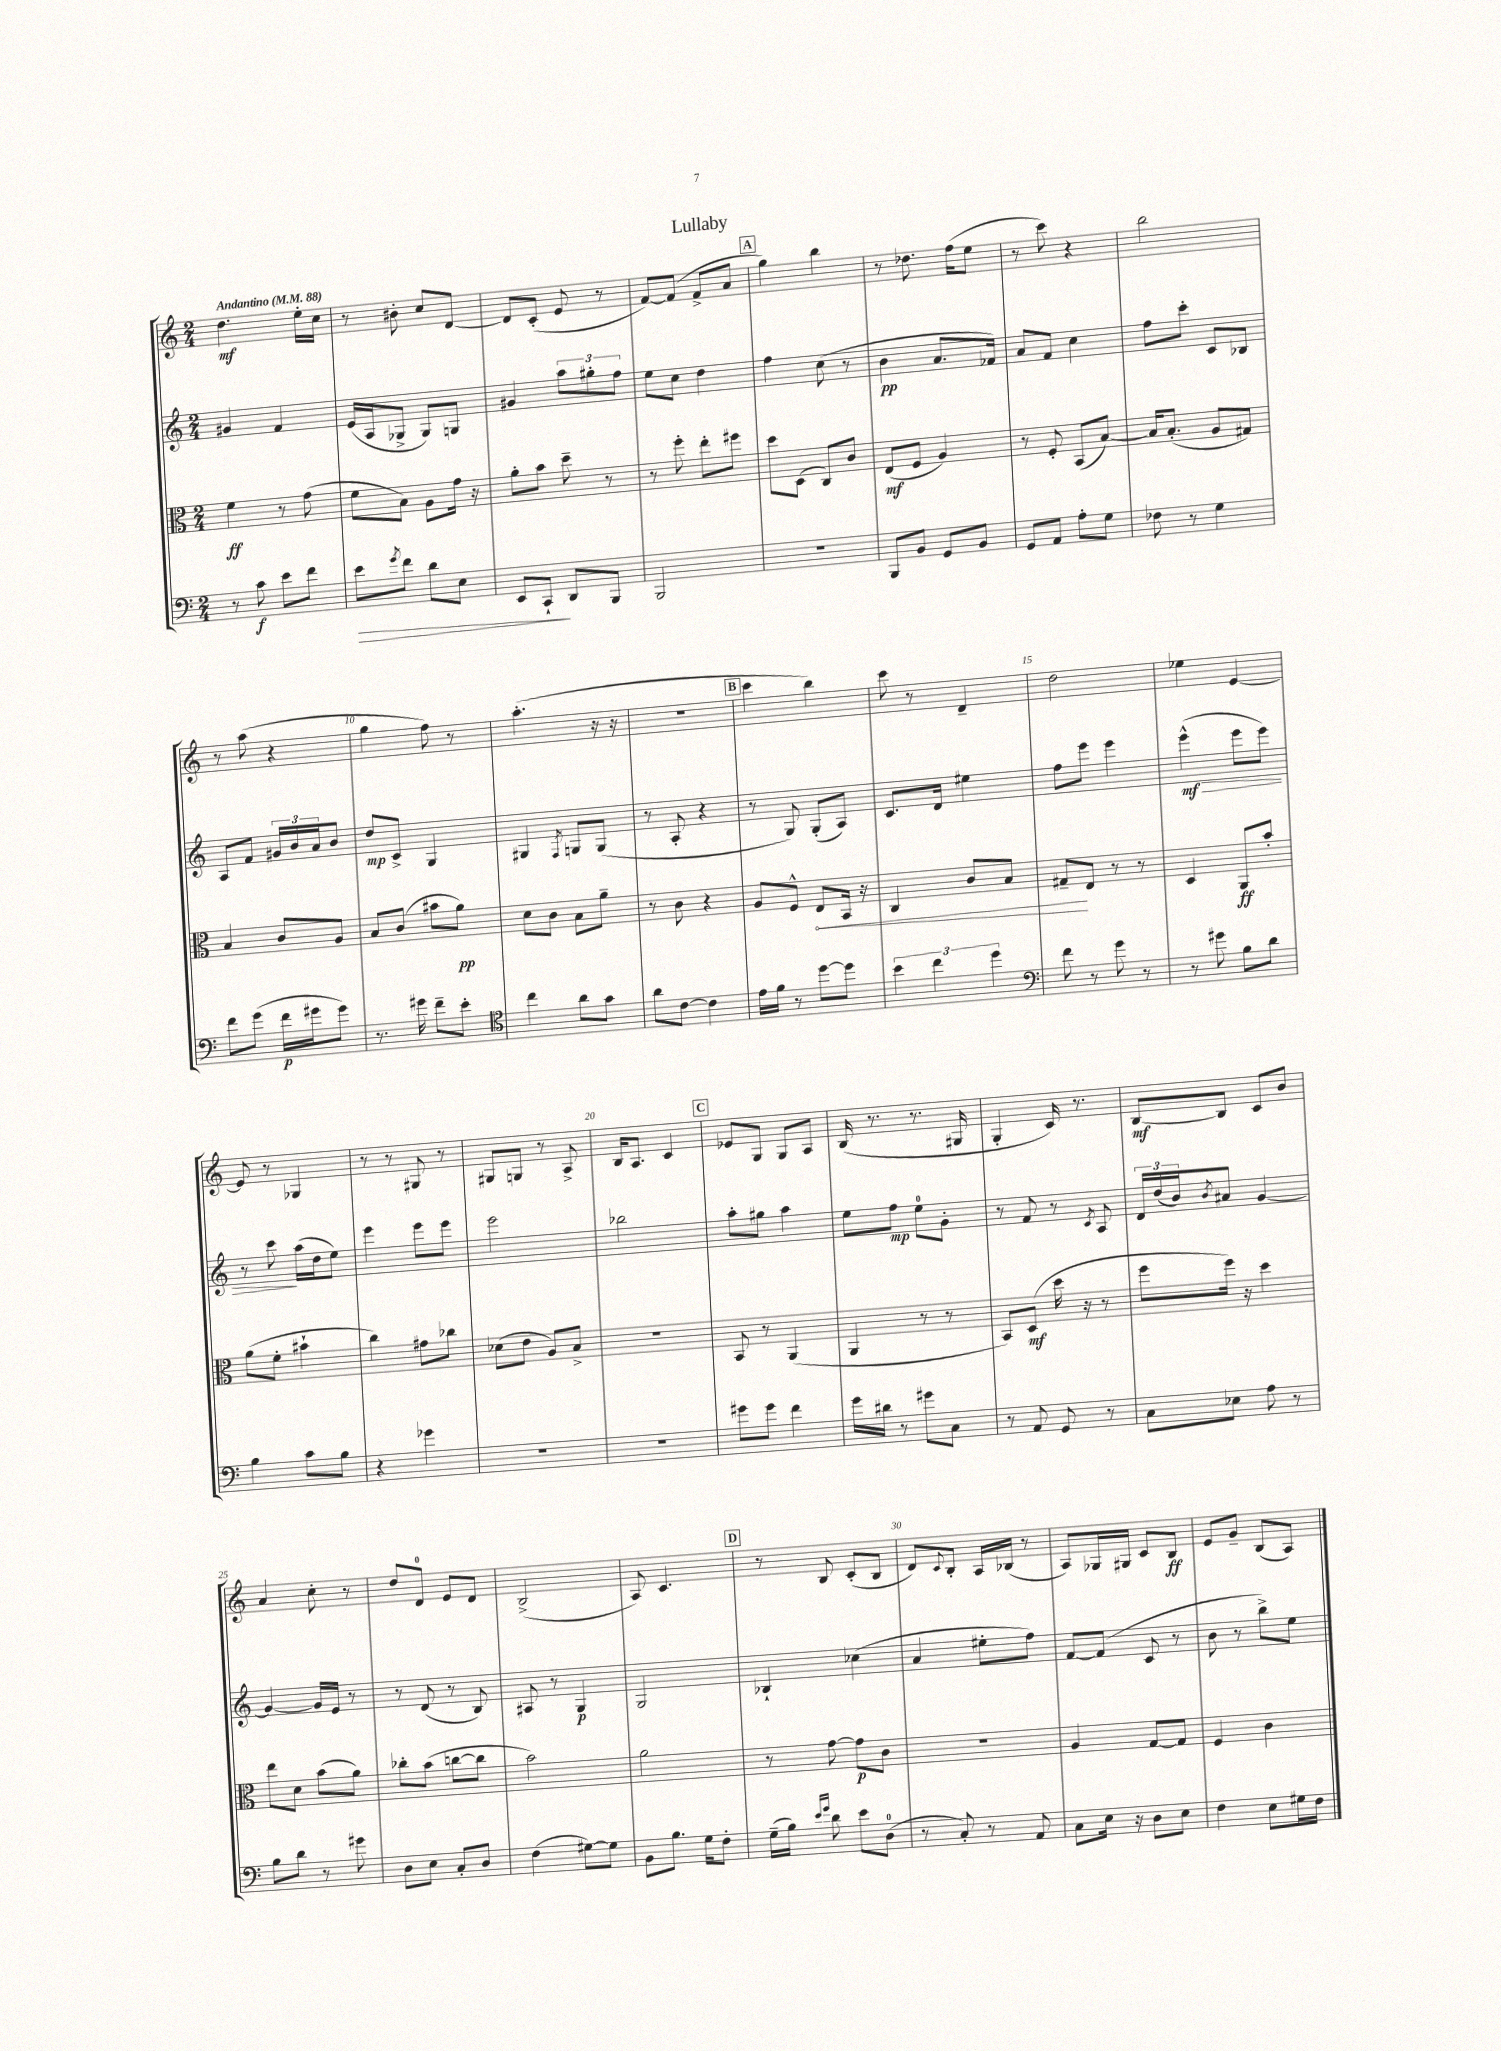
\header { title = "Lullaby" }
<<
\new StaffGroup <<
\new Staff = "s0" {
    \clef treble \key c \major \numericTimeSignature \time 2/4 \tempo "Andantino" 4 = 88
    d''4.\mf e''16-. c''16 |
    r8 bis'8-. c''8 d'8~ |
    d'8 c'8-.( e'8 r8 |
    f'8~) f'8( f'8-> a'8 |
    \mark \markup { \box "A" } g''4) b''4 |
    r8 des''8. f''16( e''8 |
    r8 c'''8) r4 |
    b''2 |
    r8 a''8( r4 |
    g''4 f''8) r8 |
    a''4.-.( r16 r16 |
    R2 |
    \mark \markup { \box "B" } c'''4 b''4) |
    c'''8 r8 d'4-- |
    d''2 |
    ees''4 e'4~ |
    e'8 r8 ges4 |
    r8 r8 gis8 r8 |
    gis8 g8 r8 a8-> |
    b16 a8. c'4 |
    \mark \markup { \box "C" } ees'8 g8 g8 a8 |
    b16( r8. r8. gis16 |
    g4-. c'16) r8. |
    b8~\mf b8 c'8 b'8 |
    a'4 c''8-. r8 |
    d''8 d'8-0 e'8 d'8 |
    b2->( |
    a8) c'4. |
    \mark \markup { \box "D" } r8 b8 c'8-.( b8 |
    d'8) \appoggiatura { c'8 } b8-. a16 bes16( r8 |
    a8) ges16 gis16 c'8 b8\ff |
    e'8 g'8-- b8( a8) \bar "|." |
}
\new Staff = "s1" {
    \clef treble \key c \major \numericTimeSignature \time 2/4
    gis'4 f'4 |
    e'16( a16 ges8-> ges8) g8 |
    gis'4 \tuplet 3/2 { a''8 gis''8-. f''8 } |
    e''8 c''8 d''4 |
    \mark \markup { \box "A" } f''4 c''8( r8 |
    b'4\pp a'8. fes'16) |
    a'8 f'8 c''4 |
    f''8 c'''8-. c'8 bes8 |
    a8 f'8 \tuplet 3/2 { gis'16 b'16 a'16 } b'8 |
    d''8\mp c'8-> g4 |
    gis4 \acciaccatura { f8 } g8 g8( |
    r8 a8-. r4 |
    \mark \markup { \box "B" } r8 g8) g8-.( a8) |
    c'8. d'16 eis''4 |
    f''8 e'''8 e'''4 |
    e'''4-^\mf\>( e'''8 e'''8) |
    r8 c'''8\! a''16( d''16 e''8) |
    e'''4 e'''8 e'''8 |
    e'''2 |
    bes''2 |
    \mark \markup { \box "C" } a''8-. gis''8 a''4 |
    e''8 f''8\mp e''8-0 g'8-. |
    r8 f'8 r8 \acciaccatura { c'8 } a8 |
    \tuplet 3/2 { d'16 d''16( b'16) } \acciaccatura { b'8 } ais'8 g'4~ |
    g'4~ g'16 e'16 r8 |
    r8 d'8( r8 b8) |
    ais8 r8 g4\p |
    g2 |
    \mark \markup { \box "D" } bes4-! ces''4( |
    a'4 eis''8-. f''8) |
    f'8~ f'8( c'8 r8 |
    b'8 r8 b''8->) e''8 \bar "|." |
}
\new Staff = "s2" {
    \clef alto \key c \major \numericTimeSignature \time 2/4
    f'4\ff r8 g'8( |
    f'8 b8) a8 g'16 r16 |
    a'8-. b'8 d''8-- r8 |
    r8 f''8-. e''8-. fis''8 |
    \mark \markup { \box "A" } d''8 d8( c8) c'8 |
    e8\mf( f8 a4) |
    r8 f8-. b,8( b8~) |
    b16 b8.-.( a8 gis8) |
    b4 c'8 a8 |
    b8 c'8( bis'8 a'8\pp) |
    d'8 c'8 b8 a'8-- |
    r8 c'8 r4 |
    \mark \markup { \box "B" } a8 f8-^ \once \override Hairpin.circled-tip = ##t e8\< b,16 r16 |
    c4 c'8 b8 |
    gis8--\! e8 r8 r8 |
    d4 a,8\ff b'8-. |
    a'8( f'8-. bis'4-! |
    c''4) gis'8 ces''8 |
    des'8( e'8 a8) b8-> |
    r2 |
    \mark \markup { \box "C" } b,8 r8 a,4( |
    a,4 r8 r8 |
    b,8) d8\mf( d''16 r16 r8 |
    f''8 f''16) r16 d''4 |
    e''8 d'8 b'8( a'8) |
    ces''8-. b'8( c''8~ c''8 |
    b'2) |
    a'2 |
    \mark \markup { \box "D" } r8 g'8~ g'8\p c'8 |
    r2 |
    a4 g8~ g8 |
    f4 c'4 \bar "|." |
}
\new Staff = "s3" {
    \clef bass \key c \major \numericTimeSignature \time 2/4
    r8 c'8\f e'8 f'8 |
    e'8\> \acciaccatura { g'8 } f'8 d'8 e8 |
    e,8 c,8-!\! d,8 b,,8 |
    b,,2 |
    \mark \markup { \box "A" } R2 |
    b,,8 b,8 g,8 b,8 |
    g,8 a,8 a8-. g8 |
    fes8 r8 g4 |
    f'8 g'8( f'16\p gis'16 gis'8) |
    r8. gis'16 f'8-- e'8-. |
    \clef tenor c''4 a'8 g'8 |
    a'8 c'8~ c'4 |
    \mark \markup { \box "B" } e'16 f'16 r8 d''8~ d''8 |
    \tuplet 3/2 { b'4 c''4 d''4 } |
    \clef bass f'8 r8 g'8 r8 |
    r8 gis'8 b8 d'8 |
    b4 c'8 b8 |
    r4 ges'4 |
    R2 |
    R2 |
    \mark \markup { \box "C" } gis'8 gis'8 f'4 |
    g'16 dis'16 r8 gis'8 c8 |
    r8 a,8 g,8 r8 |
    c8 ees8 a8 r8 |
    b8 d'8 r8 gis'8 |
    d8 e8 c8-. d8 |
    f4( gis8~) gis8 |
    b,8 b8. g16 f8-. |
    \mark \markup { \box "D" } g16--( b16) \grace { e'16 g'16 } d'8 e'8 d8-0( |
    r8 c8-.) r8 a,8 |
    c8 e16 r16 d8 e8 |
    f4 e8 gis16 f16 \bar "|." |
}
>>
>>
\layout { \context { \Score \override BarNumber.break-visibility = ##(#f #t #t) barNumberVisibility = #(every-nth-bar-number-visible 5) } }
